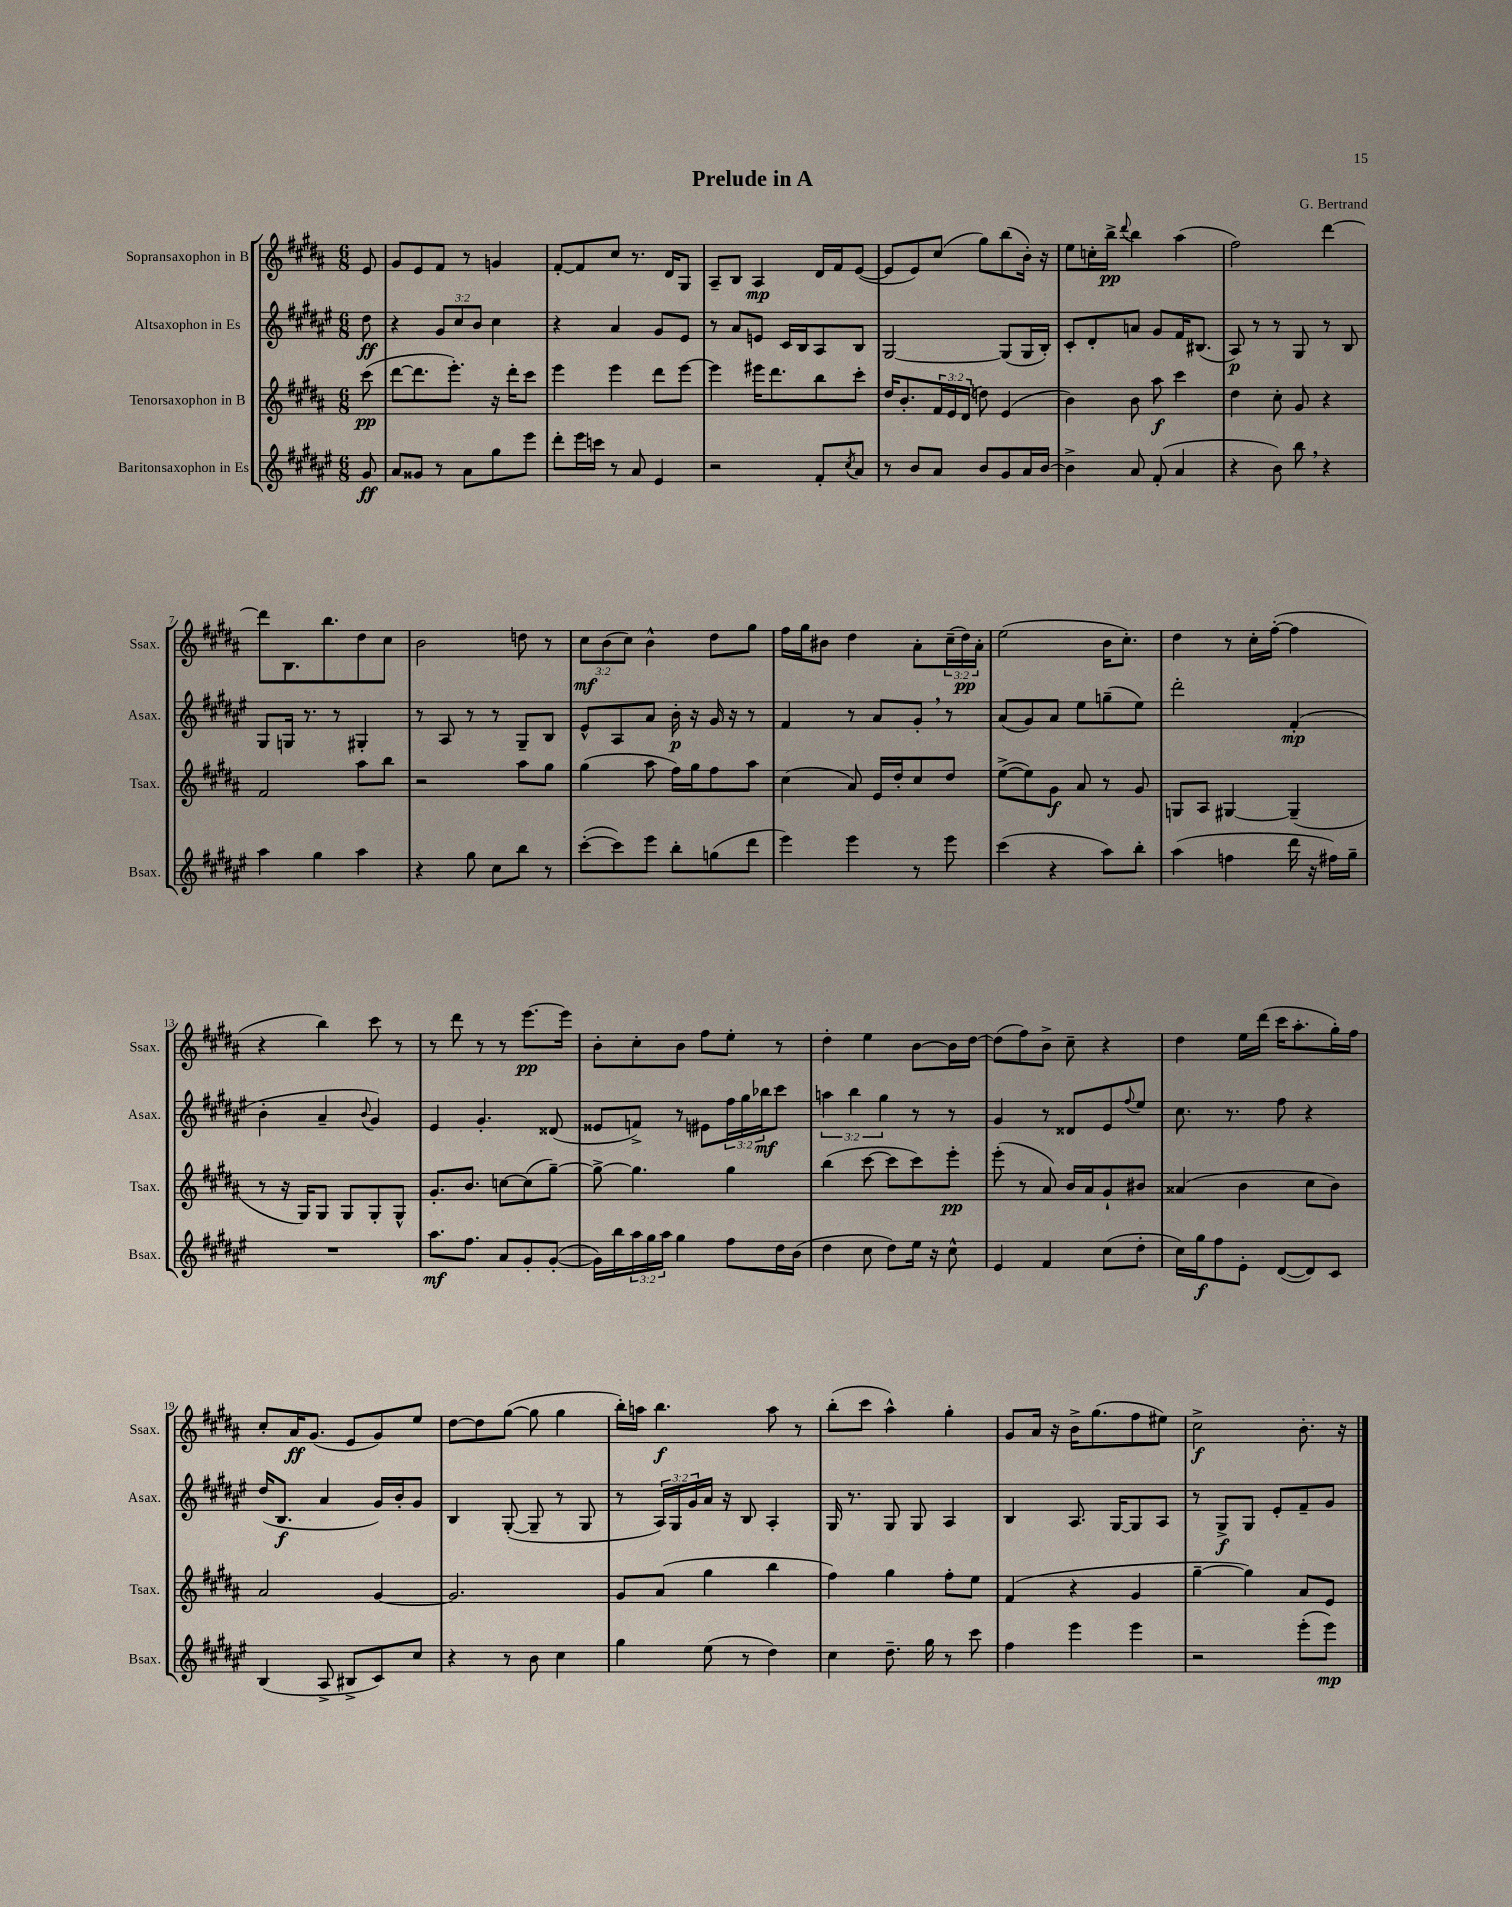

**kern	**kern	**kern	**kern
*staff4	*staff3	*staff2	*staff1
*clefG2	*clefG2	*clefG2	*clefG2
*k[f#c#g#d#a#e#]	*k[f#c#g#d#a#]	*k[f#c#g#d#a#e#]	*k[f#c#g#d#a#]
*M6/8	*M6/8	*M6/8	*M6/8
8g#	(8ccc#	8dd#	8e
=	=	=	=
8a#	[8ddd#	4r	8g#
8g##	8.ddd#]	.	8e
8r	.	12g#	8f#
.	8.eee')	.	.
.	.	12cc#	.
8a#	.	.	8r
.	.	12b	.
8gg#	16r	4cc#	4g
.	16ddd#'	.	.
8eee#	8ccc#	.	.
=	=	=	=
8ddd#'	4eee	4r	[8f#'
16eee#	.	.	8f#]
16ccc	.	.	.
8r	4eee	4a#	8cc#
8a#	.	.	8.r
4e#	8ddd#	8g#	.
.	.	.	16d#
.	[8eee	8e#	8G#
=	=	=	=
2r	4eee]	8r	8A#~
.	.	8a#	8B
.	16eee#	8e	4A#
.	8.ddd#	.	.
.	.	16c#	.
.	.	16B	.
8f#'	8bb	8A#	16d#
.	.	.	16f#
8qcc#	.	.	.
8a#	8ccc#'	8B	([8e
=	=	=	=
8r	16dd#	[2G#	8e]
.	8.b'	.	.
8b	.	.	8e)
8a#	24f#	.	(8cc#
.	24e	.	.
.	(24d#	.	.
8b	8dd)	.	8gg#)
8g#	(4e	(8G#]	(8bb
16a#	.	16G#	16b')
[16b	.	16B')	16r
=	=	=	=
4b^]	4b)	8c#'	8ee
.	.	8d#'	16cc'
.	.	.	16bb^
.	.	.	8qqddd#
8a#	8b	8a	4bb
(8f#'	8aa#	8g#	.
4a#	4ccc#	16f#	(4aa#
.	.	(8.B#	.
=	=	=	=
4r	4dd#	8A#)	2ff#)
.	.	8r	.
8b)	8cc#'	8r	.
8bb	8g#	8G#	.
4r	4r	8r	[4ddd#
.	.	8B	.
=	=	=	=
4aa#	2f#	8G#	8ddd#]
.	.	16G	8.B
.	.	8.r	.
4gg#	.	.	.
.	.	.	8.bb
.	.	8r	.
4aa#	8aa#	4G#'	8dd#
.	8bb	.	8cc#
=	=	=	=
4r	2r	8r	2b
.	.	8A#	.
8gg#	.	8r	.
8cc#	.	8r	.
8bb	8aa#	8G#~	8dd
8r	8gg#	8B	8r
=	=	=	=
([8ccc#'	(4gg#	8e#^^	12cc#
.	.	.	(12b
8ccc#])	.	8A#	.
.	.	.	12cc#)
8eee#	8aa#	8a#	4b^^
8bb'	16ff#)	16b'	.
.	16gg#	16r	.
(8gg	8ff#	16g#	8dd#
.	.	16r	.
8ddd#	8aa#	8r	8gg#
=	=	=	=
4eee#)	(4cc#	4f#	16ff#
.	.	.	16gg#
.	.	.	8b#
4eee#	8a#)	8r	4dd#
.	16e	8a#	.
.	16dd#'	.	.
8r	8cc#	8g#'	8a#'
8eee#	8dd#	8r	(24cc#~
.	.	.	24dd#)
.	.	.	24a#'
=	=	=	=
(4ccc#	([8ee^	(8a#	(2ee
.	8ee])	8g#)	.
4r	8g#	8a#	.
.	8a#	8ee#	.
8aa#)	8r	(8gg~	16b
.	.	.	8.cc#')
8bb'	8g#	8ee#)	.
=	=	=	=
(4aa#	8G	2ddd#'	4dd#
.	8A#	.	.
4ff	[4G#	.	8r
.	.	.	16cc#'
.	.	.	([16ff#'
16ddd#	(4G#~]	(4f#'	4ff#]
16r	.	.	.
16ff#)	.	.	.
16gg#~	.	.	.
=	=	=	=
2.r	8r	4b'	4r
.	16r	.	.
.	16G#)	.	.
.	8G#	4a#~	4bb)
.	8G#	.	.
.	.	8qqb	.
.	8G#'	4g#)	8ccc#
.	8G#^^	.	8r
=	=	=	=
8.aa#	8.g#'	4e#	8r
.	.	.	8ddd#
8.ff#	8.b	.	.
.	.	4.g#'	8r
8a#	[8cc	.	8r
8g#'	(8cc]	.	[8.eee
([8g#'	[8gg#~)	(8d##	.
.	.	.	16eee]
=	=	=	=
16g#])	8gg#^_	8e##	8b'
16bb	.	.	.
24aa#	4.gg#]	8f^)	8cc#'
24gg#	.	.	.
24aa#	.	.	.
4gg#	.	8r	8b
.	.	8e#	8ff#
8ff#	4gg#	24ff#	8ee'
.	.	24gg#	.
.	.	24bb-	.
16dd#	.	8ccc#	8r
(16b	.	.	.
=	=	=	=
4dd#	(4bb	6aa	4dd#'
.	.	6bb	.
8cc#	[8ccc#	.	4ee
.	.	6gg#	.
8dd#)	8ccc#]	.	.
16ee#	8ccc#)	8r	[8b
16r	.	.	.
8cc#^^	8eee'	8r	16b]
.	.	.	[16dd#
=	=	=	=
4e#	(8eee'	4g#	(8dd#]
.	8r	.	8ff#)
4f#	8a#)	8r	8b^
.	16b	8d##	8cc#~
.	16a#	.	.
(8cc#	8g#`	8e#	4r
.	.	8qqff#	.
8dd#'	8b#	8ee#	.
=	=	=	=
16cc#)	(4a##	8.cc#	4dd#
16gg#	.	.	.
8ff#	.	.	.
.	.	8.r	.
8e#'	4b	.	16ee
.	.	.	(16ddd#
([8d#	.	8ff#	16ccc#
.	.	.	8.aa#'
8d#])	8cc#	4r	.
8c#	8b)	.	16gg#')
.	.	.	16ff#
=	=	=	=
(4B	2a#	(16dd#	8cc#'
.	.	8.B	.
.	.	.	16a#
.	.	.	(8.g#
8A#^	.	4a#	.
8B#^	.	.	8e
8c#)	[4g#	16g#)	8g#)
.	.	16b'	.
8cc#	.	8g#	8ee
=	=	=	=
4r	2.g#]	4B	[8dd#
.	.	.	8dd#]
8r	.	([8G#'	([8gg#
8b	.	8G#~]	8gg#]
4cc#	.	8r	4gg#
.	.	8G#	.
=	=	=	=
4gg#	8g#	8r	16bb')
.	.	.	16aa
.	(8a#	24A#)	4.bb
.	.	24G#	.
.	.	24g#	.
(8ee#	4gg#	16a#	.
.	.	16r	.
8r	.	8B	.
4dd#)	4bb	4A#'	8aa
.	.	.	8r
=	=	=	=
4cc#	4ff#)	16G#	(8bb'
.	.	8.r	.
.	.	.	8ccc#
8.dd#~	4gg#	8G#	4aa#^^)
.	.	8G#	.
16gg#	.	.	.
8r	8ff#'	4A#	4gg#'
8ccc#	8ee	.	.
=	=	=	=
4ff#	(4f#	4B	8g#
.	.	.	16a#
.	.	.	16r
4eee#	4r	8.A#	16b^
.	.	.	(8.gg#
.	.	[16G#	.
4eee#	4g#	8G#]	8ff#
.	.	8A#	8ee#)
=	=	=	=
2r	[4gg#~	8r	2cc#^
.	.	8G#^	.
.	4gg#])	8G#	.
.	.	8e#'	.
(8eee#'	8a#	8f#~	8.b'
8eee#)	8e	8g#	.
.	.	.	16r
==	==	==	==
*-	*-	*-	*-
